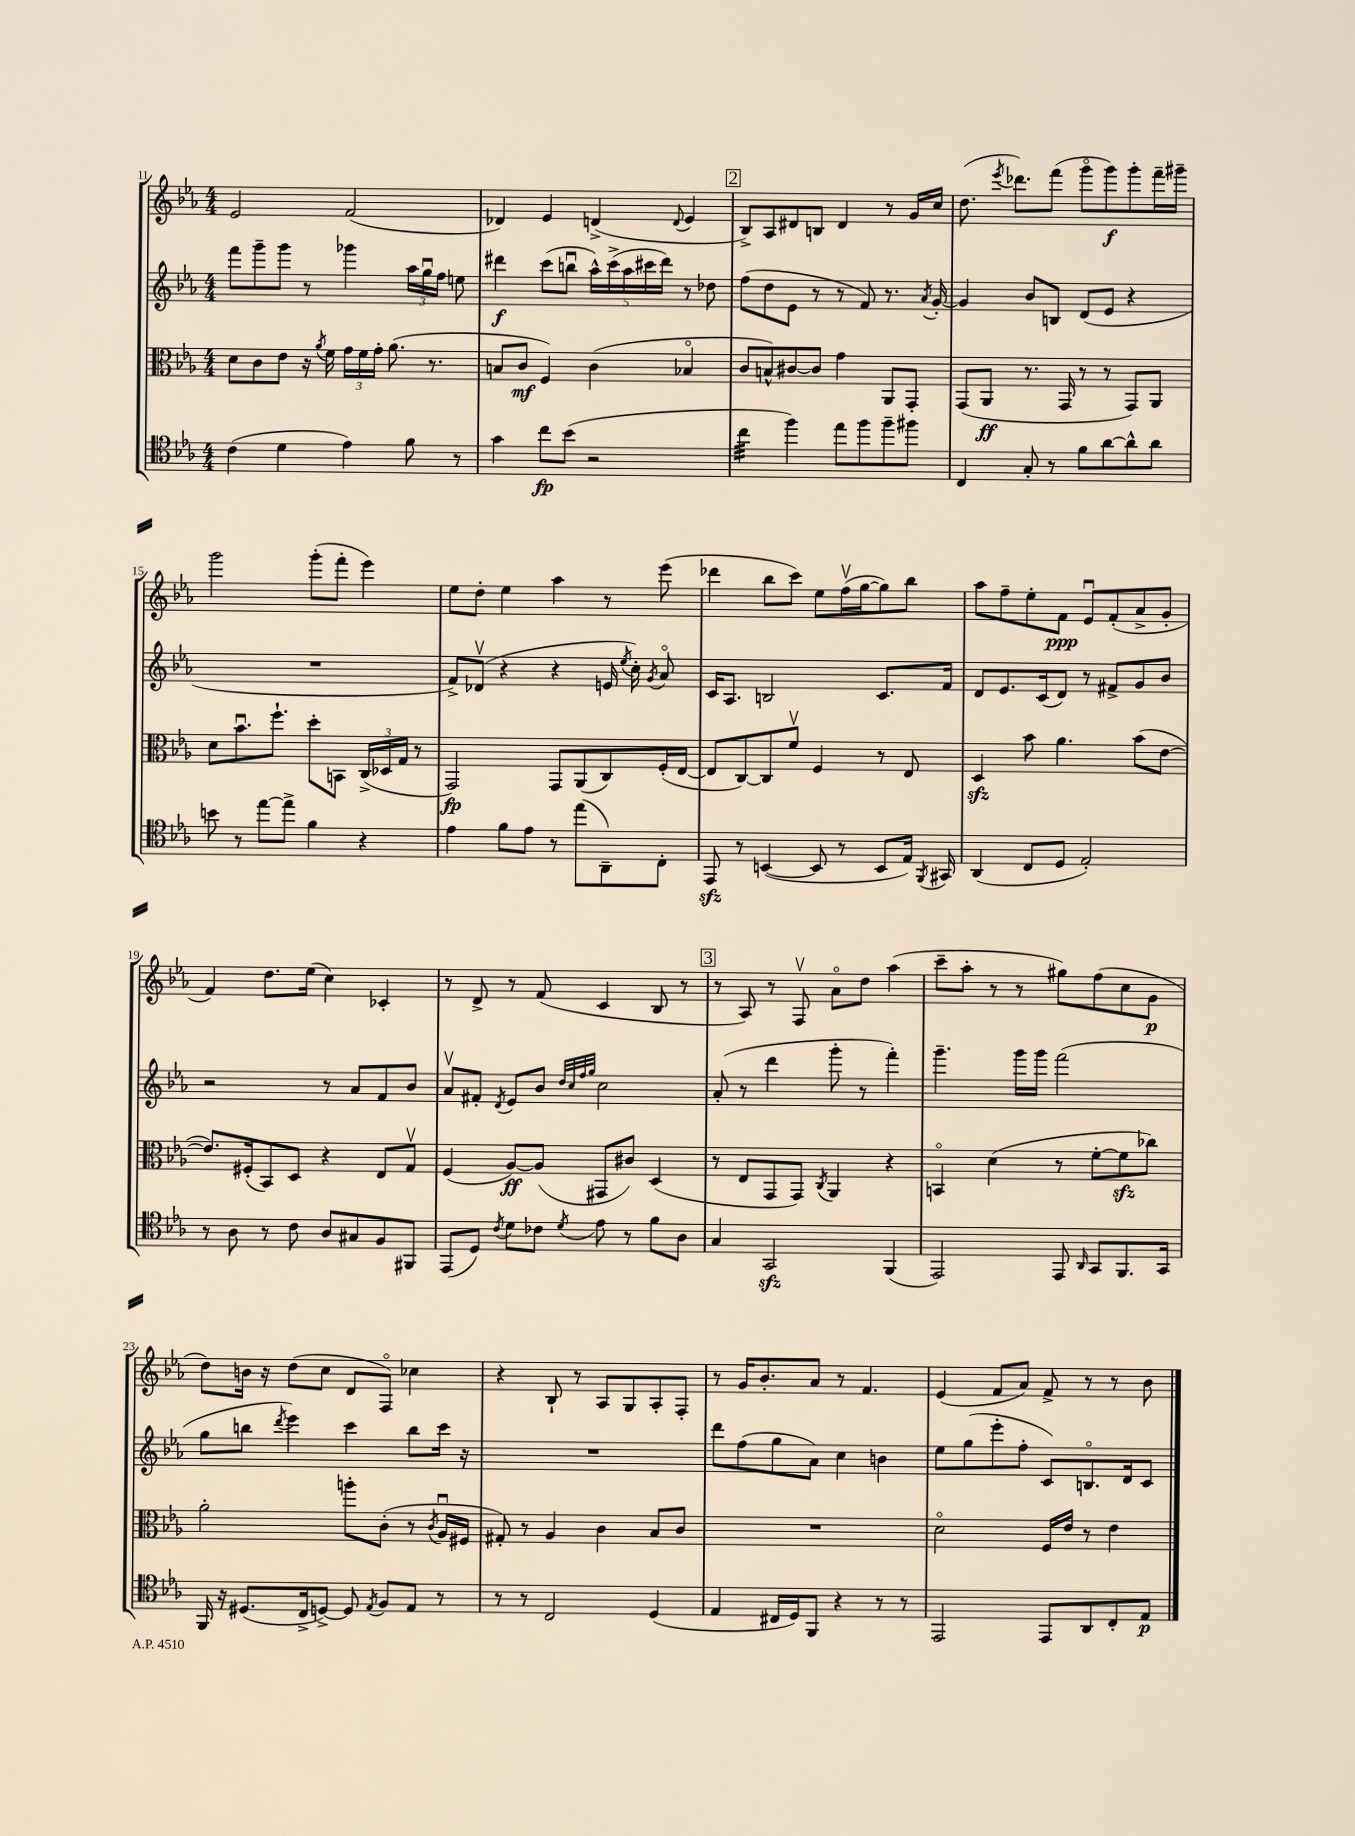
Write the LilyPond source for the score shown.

<<
\new StaffGroup <<
\new Staff = "s0" {
    \clef treble \key ees \major \numericTimeSignature \time 4/4
    \autoBeamOff ees'2 f'2( |
    des'4) ees'4 d'4->( \appoggiatura { d'8 } ees'4 |
    \mark \markup { \box "2" } bes8[->) aes8 dis'8 b8] dis'4 r8 g'16[ c''16] |
    d''8.( \acciaccatura { ees'''8 } des'''8.[) f'''8]( g'''8[\flageolet g'''8\f) g'''8-. f'''16-- gis'''16]-- |
    g'''2 g'''8[-.( f'''8]-. ees'''4) |
    ees''8[ d''8]-. ees''4 aes''4 r8 ees'''8( |
    des'''4 bes''8[ c'''8]) ees''8[ f''16\upbow( g''16~ g''8) bes''8] |
    aes''8[ f''8-- ees''8-. f'8]\ppp ees'8[\downbow f'8-.( aes'8-> g'8]-. |
    f'4) d''8.[ ees''16]( c''4) ces'4-. |
    r8 d'8-> r8 f'8( c'4 bes8 r8 |
    \mark \markup { \box "3" } r8 aes8) r8 f8\upbow aes'8[\flageolet d''8] aes''4( |
    c'''8[-- aes''8]-. r8 r8 gis''8[) f''8( c''8 g'8]\p |
    d''8[) b'16] r16 d''8[( c''8] d'8[ f8]\flageolet) ces''4 |
    r4 bes8-! r8 aes8[ g8 aes8-. f8]-. |
    r8 g'16[ bes'8.-. aes'8] r8 f'4. |
    ees'4( f'8[ aes'8]) f'8-> r8 r8 bes'8 \bar "|." |
}
\new Staff = "s1" {
    \clef treble \key ees \major \numericTimeSignature \time 4/4
    \autoBeamOff f'''8[ g'''8-- g'''8] r8 ges'''4 \tuplet 3/2 { aes''16[ g''16\downbow f''16] } e''8 |
    dis'''4\f c'''8[( b''8]\downbow \tuplet 5/4 { aes''16[-^) c'''16->( aes''16 cis'''16 dis'''16]) } r8 des''8 |
    \mark \markup { \box "2" } f''8[( d''8 ees'8] r8 r8 f'8) r8. \acciaccatura { aes'8 } g'16~-. |
    g'4 bes'8[ b8] d'8[( ees'8] r4 |
    R1 |
    f'8[->) des'8]\upbow( r4 r4 e'16 \acciaccatura { ees''8 } c''16-.) \acciaccatura { g'8 } aes'8\flageolet |
    c'16[ aes8.] b2 c'8.[ f'16] |
    d'8[ ees'8. c'16( d'8]) r8 fis'8[-> g'8 bes'8] |
    r2 r8 aes'8[ f'8 bes'8] |
    aes'8[\upbow fis'8]-. \acciaccatura { d'8 } ees'8[ bes'8] \grace { d''32[ c''32 f''32 g''32] } c''2 |
    \mark \markup { \box "3" } aes'8-.( r8 d'''4 g'''8-. r8 f'''4-.) |
    g'''4.-- g'''16[ g'''16] f'''2( |
    g''8[ b''8] \acciaccatura { d'''8 } ees'''4) c'''4 b''8[ c'''16] r16 |
    R1 |
    d'''8[ f''8( g''8 aes'8]) c''4 b'4 |
    ees''8[ g''8( ees'''8-. f''8]-. c'8[) b8.\flageolet d'16 c'8] \bar "|." |
}
\new Staff = "s2" {
    \clef alto \key ees \major \numericTimeSignature \time 4/4
    \autoBeamOff d'8[ c'8 ees'8] r16 \acciaccatura { aes'8 } f'16 \tuplet 3/2 { g'16[ f'16 g'16]-. } aes'8.( r8. |
    b8[ c'8]\mf f4) c'4( bes4\flageolet |
    \mark \markup { \box "2" } c'8[ b8-^) cis'8~ cis'8] g'4 aes,8[ g,8]-. |
    g,8[( aes,8]\ff r8. g,16 r8 r8 g,8[) aes,8] |
    d'8[ bes'8.\downbow f''8.]-! d''8[-. b,8] \tuplet 3/2 { c16[->( des16 g16] } r8 |
    g,2\fp) g,8[ aes,8( c8) f16-.( ees16]~ |
    ees8[ c8~) c8 f'8]\upbow f4 r8 ees8 |
    d4\sfz bes'8 aes'4. bes'8[( ees'8]~ |
    ees'8.[) fis16-.( bes,8) d8] r4 ees8[ g8]\upbow |
    f4( aes8[~\ff) aes8]( gis,8[ cis'8]) d4( |
    \mark \markup { \box "3" } r8 ees8[ g,8 g,8]) \acciaccatura { c8 } aes,4 r4 |
    b,4\flageolet d'4( r8 f'8[~-. f'8\sfz ces''8]) |
    aes'2-. a''8[-. c'8]-.( r8 \acciaccatura { c'8 } aes16[\downbow fis16] |
    gis8-.) r8 aes4 c'4 bes8[ c'8] |
    R1 |
    d'2\flageolet f16[ ees'16] r8 ees'4 \bar "|." |
}
\new Staff = "s3" {
    \clef tenor \key ees \major \numericTimeSignature \time 4/4
    \autoBeamOff c'4( d'4 ees'4) f'8 r8 |
    g'4 c''8[\fp bes'8]( r2 |
    \mark \markup { \box "2" } c''4:32 f''4) ees''8[ f''8 f''8-- fis''8] |
    c4 g8-. r8 f'8[ aes'8~ aes'8-^ aes'8] |
    b'8 r8 ees''8[~ ees''8]-> f'4 r4 |
    ees'4 f'8[ ees'8] r8 ees''8[( aes,8--) c8]-. |
    ees,8\sfz r8 b,4~( b,8 r8 b,8[ ees16]) \acciaccatura { f,8 } gis,16 |
    aes,4( c8[ d8] ees2-.) |
    r8 aes8 r8 c'8 aes8[ gis8 f8 fis,8] |
    ees,8[( d8]) \acciaccatura { c'8 } d'8[ ces'8] \acciaccatura { d'8 } ees'8 r8 f'8[ aes8] |
    \mark \markup { \box "3" } g4 g,2\sfz f,4( |
    ees,2) ees,8 \grace { aes,16 } g,8[ f,8. g,16] |
    f,16 r16 dis8.[( c16-> d8]~->) d8 \acciaccatura { ees8 } f8[ ees8] r8 |
    r8 r8 c2 d4( |
    ees4 cis16[ d16) f,8] r4 r8 r8 |
    ees,2 ees,8[ aes,8 c8-. ees8]\p \bar "|." |
}
>>
>>
\layout { \context { \Score currentBarNumber = #11 } }
